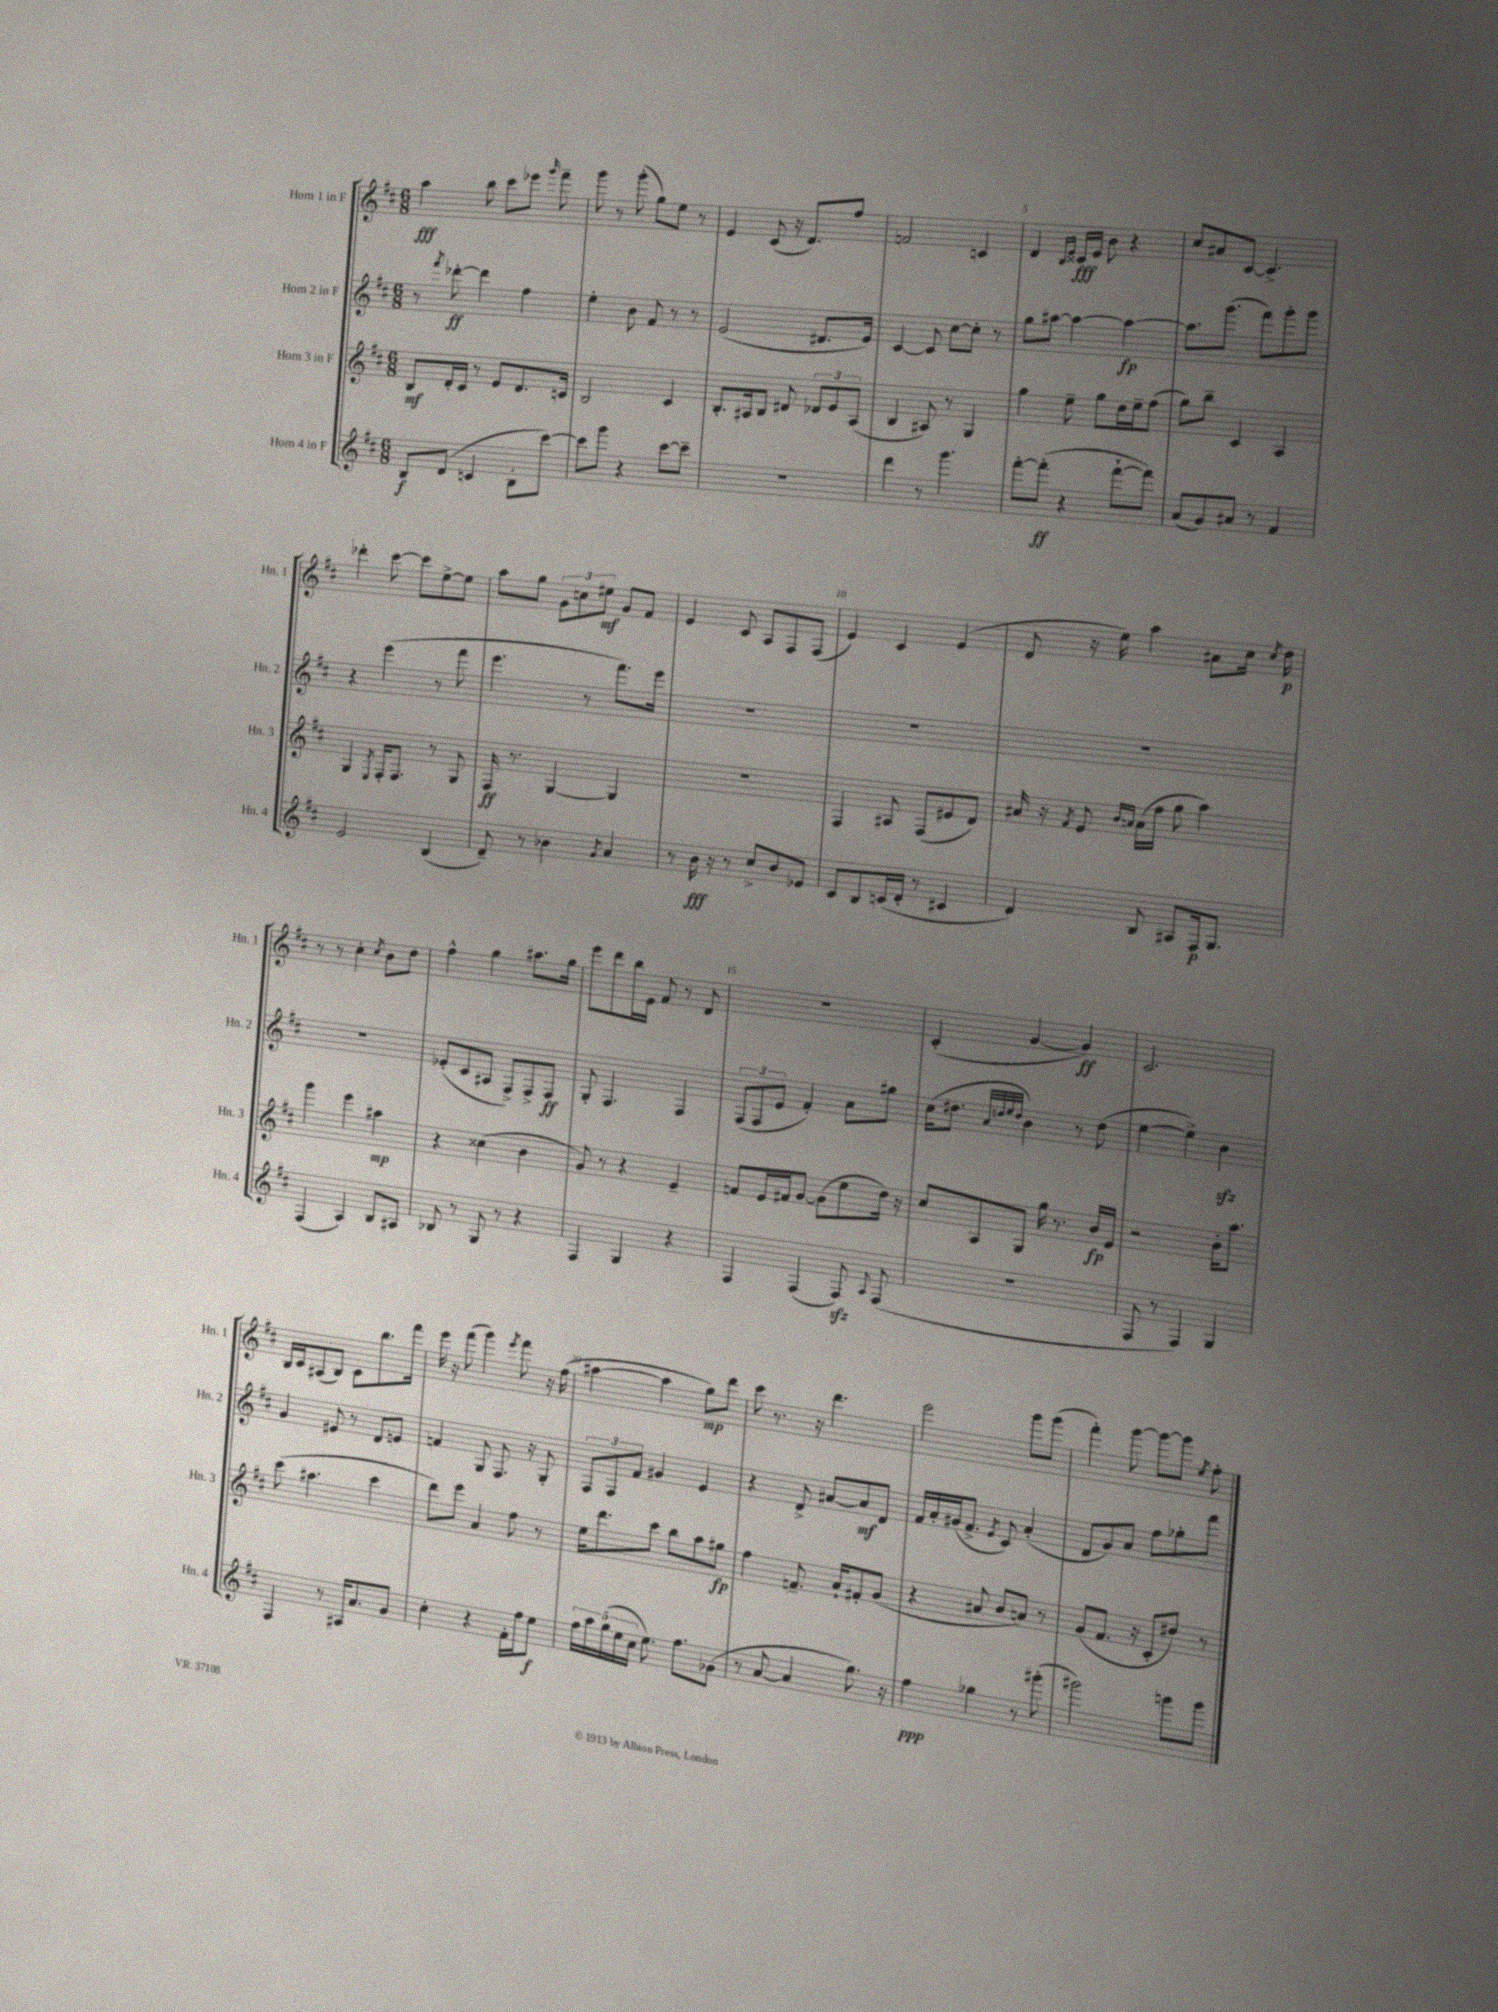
<<
\new StaffGroup <<
\new Staff = "s0" \with { instrumentName = "Horn 1 in F" shortInstrumentName = "Hn. 1" } {
    \clef treble \key d \major \numericTimeSignature \time 6/8
    \autoBeamOff a''4\fff b''8 cis'''8[ ees'''8] \grace { g'''16 } fis'''8-- |
    g'''8 r8 g'''8-.( g''8[) e''8] r8 |
    e'4 cis'8( r16 d'8.[) fis''8] |
    f'2 c'4 |
    d'4 \grace { b16[ e'16] } cisis'16[\fff e'16] b'8 r4 |
    cis''8[ ais'8 cis'8]~ cis'4.-> |
    des'''4-. cis'''8~ cis'''8[ e''8~-> e''8] |
    a''8[ g''8] \tuplet 3/2 { g'8[ c''8 eis''8]\mf } g'8[ fis'8] |
    e'4 cis'8 a8[ fis8 fis8]( |
    e'4) cis'4 e'4( |
    d'8 r16 e''16) a''4 ais'8[ cis''16] \acciaccatura { cis''8 } d''16\p |
    r8 r8 cis''4-. \acciaccatura { cis''8 } b'8[ d''8] |
    fis''4-^ g''4 ais''8.[ g''16] |
    e'''8[ d'''8 b''16 e'16] fis'8 r8 d'8 |
    R2. |
    cis'4-.( g'4~ g'4\ff) |
    cis'2. |
    b16[ cis'16 ais8( b8]) cis'8[ b''8. fis'''16] |
    e'''16 r16 fis'''8( g'''4) \acciaccatura { e'''8 } fis'''8 r16 fis''16( |
    ais''4~ ais''4 g''8[\mp) d'''8] |
    cis'''8 r8. r16 d'''4. |
    e'''2 g'''8[ g'''8]( |
    fis'''4-.) g'''8~ g'''8[~ g'''8] \acciaccatura { e''8 } fis''8-. \bar "|." |
}
\new Staff = "s1" \with { instrumentName = "Horn 2 in F" shortInstrumentName = "Hn. 2" } {
    \clef treble \key d \major \numericTimeSignature \time 6/8
    \autoBeamOff r8 \acciaccatura { fis'''8 } des'''8~-.\ff des'''4 fis''4 |
    e''4-. b'8 fis'8 r8 r8 |
    e'2( dis'8.[ e'16]) |
    cis'4~ cis'8 cis''8[~ cis''8]-. r8 |
    g''8[ ais''8]~ ais''4~ ais''4~\fp |
    ais''8.[ g'''8.]( fis'''8[) g'''8-. g'''8] |
    r4 e'''4( r8 fis'''8 |
    e'''4. r8 fis'''8.[) e'''16] |
    R2. |
    R2. |
    R2. |
    R2. |
    ees'8[-.( cis'8 ais8] fis8[->) fis8-> fis8]\ff |
    g8-. fis4. fis4 |
    \tuplet 3/2 { fis8[( fis8 e'8] } fis'4-.) a'8[ gis''8] |
    cis''16[( dis''8.] \grace { a'32[ d''32 e''32 d''32] } b'4) r8 d''8( |
    e''4~ e''4->) b'4\sfz |
    g'4 eis'8 r8 d'8[ e'8] |
    f'4 g8 fis8. r16 g8-. |
    \tuplet 3/2 { fis8[ fis8 fis'8] } gis'4 e'4 |
    r4 d'8-> ais'8[~ ais'8\mf d'8] |
    fis'16[ a'16-. gis'16( fis'8.]-> \acciaccatura { e'8 } cis'8) a'4-.( |
    d'8[ g'8) a'8] fis''8[ ges''8-. fis'''8] \bar "|." |
}
\new Staff = "s2" \with { instrumentName = "Horn 3 in F" shortInstrumentName = "Hn. 3" } {
    \clef treble \key d \major \numericTimeSignature \time 6/8
    \autoBeamOff b8[\mf d'16-. cis'16] r8 e'8[ d'8. c'16] |
    b2 cis'4 |
    b8.[-. ais16 b8] dis'8 \tuplet 3/2 { des'8[ e'8 ais8]( } |
    b4 ais8) r8 g4 |
    g''4 e''8-- g''8[ d''16 e''16-- fis''8]( |
    g''8[) b''8]-- cis'4 a4 |
    g4 \acciaccatura { e8 } fis16[-. fis8.] r8 g8 |
    fis16\ff r8. g4~ g4 |
    R2. |
    fis4 ais8 fis8[( eis'8 d'8]) |
    ais'16 r16 \acciaccatura { fis'8 } e'8 \grace { b'16[ a'16] } a'16[( fis''16] g''8 a''4) |
    g'''4 e'''4 ais''4\mp |
    r4 cisis''4( b'4 |
    g'8) r8 r4 e'4-- |
    f'8[ e'16 fis'16 g'8]~ g'8[( e''8 d''16]) r16 |
    cis''8[ a8 g8] g''16 r8. b'16[\fp e'16] |
    r2 b'16[-. a''8.] |
    cis'''8( ais''4. cis'''4 |
    d'''8[) e'''8] a'4 fis''8 r8 |
    e''16[ d'''8. cis'''8] b''8[ a''8 gis''8]\fp |
    fis''4 f'8.-- a'16[-! fis'8-. g'8]( |
    r4 ais'8 b'8[ a'8]) r8 |
    g'8[( fis'8.] r16 cis'8[-. dis''8]) r8 \bar "|." |
}
\new Staff = "s3" \with { instrumentName = "Horn 4 in F" shortInstrumentName = "Hn. 4" } {
    \clef treble \key d \major \numericTimeSignature \time 6/8
    \autoBeamOff b8[\f d'8]( c'4 b8[-. cis'''8]~) |
    cis'''8[ g'''8] r4 cis'''8[~ cis'''8]-- |
    R2. |
    d'''4 r8 g'''4. |
    fis'''8[~-. fis'''8]-.\ff( r4 fis'''8[~-! fis'''8]) |
    a'8[( g'8) ais'8] r8 fis'4 |
    e'2 b4( |
    d'8--) r8 bes'4 \acciaccatura { g'8 } a'4 |
    r8 b'16\fff r16 r8 cis''8[-> b'8 ees'8] |
    cis'8[ b8 c'16( d'16]-. r8 cis'4 |
    d'4) b8 ais8[ fis16\p g8.] |
    fis4( a4) b8[ ais8] |
    bes8 r8 g8 r8 r4 |
    fis4 g4 r4 |
    fis4 fis4( fis8\sfz) \appoggiatura { a8 } fis8( |
    R2. |
    fis8 r8 fis4) g4 |
    fis4 r8 ais16[ a'8. g'8] |
    cis''4-. r4 fis'16[-. fis''16 e''8]\f |
    \tuplet 5/4 { fis''16[ a''16 g''16( e''16 cis''16] } e''8.) fis''8.[ ges'8]( |
    r8 a'8~ a'4 g''8.) r16 |
    fis''4\ppp ges''4 r8 gis'''8-.( |
    gis'''2) g'''8[ g'''8] \bar "|." |
}
>>
>>
\layout { \context { \Score \override BarNumber.break-visibility = ##(#f #t #t) barNumberVisibility = #(every-nth-bar-number-visible 5) } }
